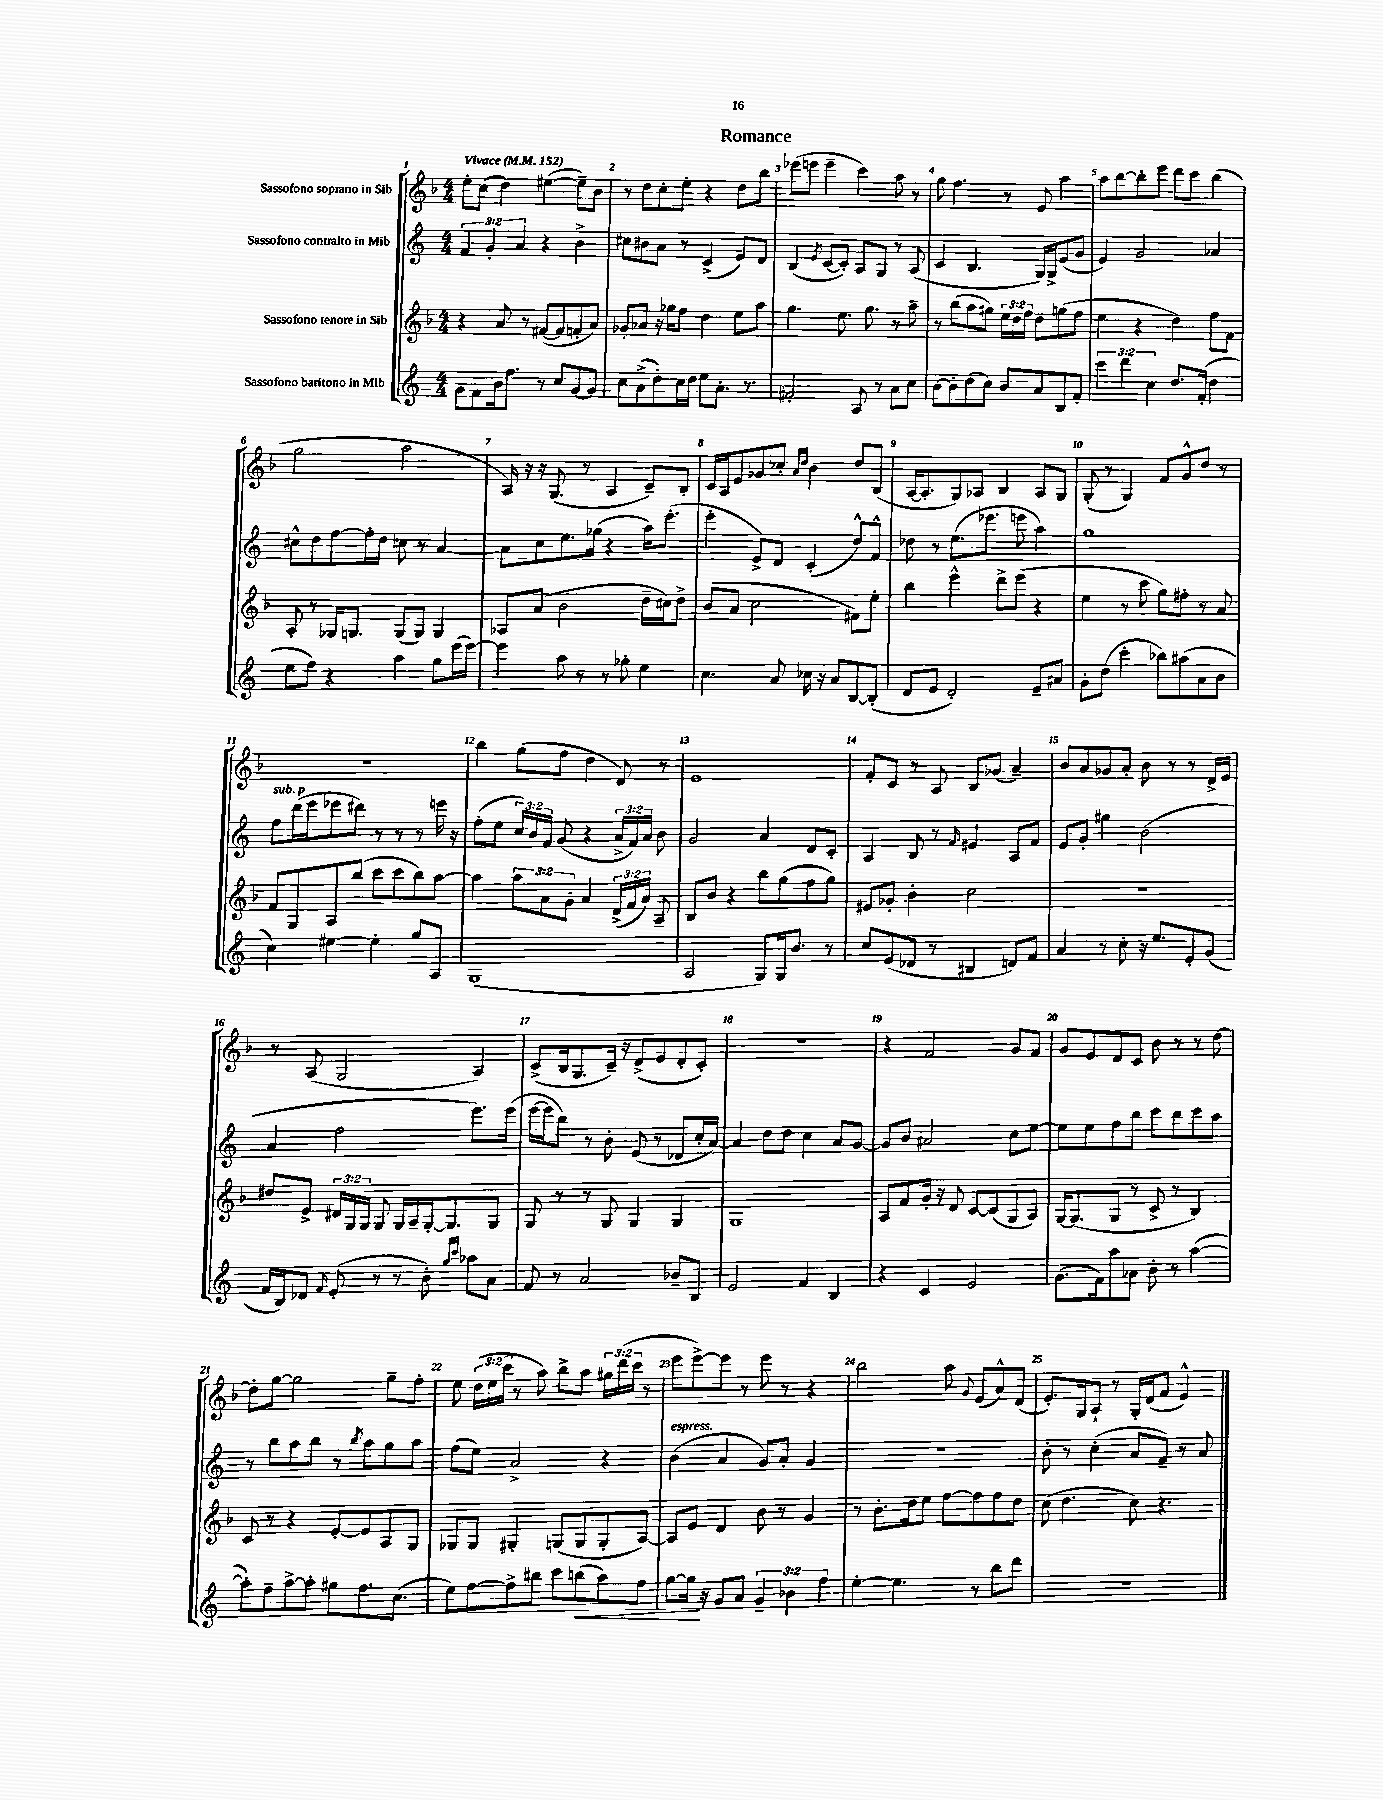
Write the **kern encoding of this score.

**kern	**kern	**kern	**kern
*staff4	*staff3	*staff2	*staff1
*clefG2	*clefG2	*clefG2	*clefG2
*k[]	*k[b-]	*k[]	*k[b-]
*M4/4	*M4/4	*M4/4	*M4/4
*MM152	*MM152	*MM152	*MM152
8g	4r	6f	8ee'
8f	.	.	(8cc
.	.	6g'	.
16b	8a	.	4dd)
8.ff	.	.	.
.	.	6a	.
.	8r	.	.
8r	([8f#	4r	([4ee#
8cc	8f#]	.	.
[8g	8f'	4b^	8ee#~])
8g]	8a)	.	8b-
=	=	=	=
8cc	8g-'	8cc#	8r
(8a^	8a-	8b#	8dd
8dd')	16r	8a	8cc'
.	16gg-	.	.
16cc	8ff	8r	8ee'
16dd	.	.	.
8ee	4dd	(4c^	4r
8.a'	.	.	.
.	8ee	8e)	8dd
8.r	.	.	.
.	8aa	8d	8bb-
=	=	=	=
2f#'	4.gg	(4B	(8eee-
.	.	.	8eee
.	.	8qe	.
.	.	[8c	4eee~
.	8.ee	8c'])	.
8A	.	8A	4ccc)
.	8.gg	.	.
8r	.	8G	.
8a	8r	8r	8aa
8cc	8aa~	(8A	8r
=	=	=	=
[8b	8r	4c	8gg
8b']	(8bb-	.	4.ff
(8dd	8aa	4.B	.
8cc)	8gg#)	.	.
8b	24ee	.	8r
.	24dd	.	.
.	24ff	.	.
8a	8dd	16G)	8e
.	.	16G^	.
8B	(8gg	(8e	4aa
8f'	8ff	8g	.
=	=	=	=
6ccc	4ee	4e)	8aa
.	.	.	[8bb-
6ddd	.	.	.
.	4r	2g	8bb-']
6cc	.	.	.
.	.	.	8eee
8.dd	4dd)	.	8ddd
.	.	.	8ccc
(16f'	.	.	.
4dd	8ff	4a-	(4bb-
.	8f	.	.
=	=	=	=
8ee	8A'	8cc#^^	2gg
8ff)	8r	8dd	.
4r	16G-	[8ff	.
.	8.G	.	.
.	.	16ff']	.
.	.	16dd	.
4aa	(8G	8cc	2aa
.	8G)	8r	.
8gg	4G	[4a	.
(16eee	.	.	.
[16eee)	.	.	.
=	=	=	=
4eee]	8A-	8a]	16A)
.	.	.	16r
.	(8a	8cc	16r
.	.	.	(8.G
8aa	2b-	8.ee	.
8r	.	.	8r
.	.	(16gg-	.
8r	.	4r	4A
8gg-'	.	.	.
4ee	16dd~	16aa)	8c~)
.	16cc#)	(8.eee'	.
.	8dd^	.	8B-'
=	=	=	=
4.cc	(8b-	4eee'	16c
.	.	.	16A
.	8a	.	8e
.	2cc	8e^)	8g-
8a	.	8d	8cc-'
.	.	.	16qqa
.	.	.	16qqdd
16cc-	.	(4c'	4b-
16r	.	.	.
8a	.	.	.
[8B	8f#)	8dd^^)	8dd
(8B']	8ee'	8f^^	(8B-
=	=	=	=
8d	4bb-	8dd-	[16A
.	.	.	8.A']
8e	.	8r	.
2d')	4eee^^	(8.ee	8G)
.	.	.	8A-
.	.	8.eee-	.
.	8ddd^	.	4B-
.	(8eee	8eee	.
8e~	4r	4aa)	8A-
8a#	.	.	8G
=	=	=	=
8g'	4ee	1gg	(8G'
(8dd	.	.	8r
4ccc'	8r	.	4G)
.	8ccc	.	.
8bb-)	8gg)	.	8f
(8aa#	8ff#'	.	8g^^
8a	8r	.	8dd
8b	8a	.	8r
=	=	=	=
4cc)	8f	8ff	1r
.	8G	(16ddd	.
.	.	16eee	.
[4ee#	8A	8eee-	.
.	(8bb-	8ddd#)	.
4ee#']	8ccc	8r	.
.	8ccc	8r	.
8gg	8bb-)	8r	.
8A	[8aa	16eee	.
.	.	16r	.
=	=	=	=
(1G	4aa]	(8ff'	4bb-
.	.	8ee	.
.	12aa	24cc)	(8gg
.	.	24b	.
.	12a	24f	.
.	.	(8g	8ff
.	12g'	.	.
.	4a	4r	4dd
.	(24d^	24a^	8d)
.	24f	24f)	.
.	24a)	24a	.
.	8A~	8b	8r
=	=	=	=
2A	8B-	2g	1e
.	8b-	.	.
.	4r	.	.
8G)	8bb-	4a	.
16G	(8gg	.	.
8.b	.	.	.
.	8ff	8d	.
8r	8gg)	8c'	.
=	=	=	=
8cc	8e#	4A	8f'
(8e	8g-'	.	8c
8d-	4b-'	8B	8r
8r	.	8r	8A
.	.	16qqf	.
4B#	2cc	4e#	8B-
.	.	.	(8g-
8d)	.	8A	4a~)
8f	.	8f	.
=	=	=	=
4a	1r	8e	8b-
.	.	8g'	8a
8r	.	4gg#	8g-
8cc'	.	.	8a'
16r	.	(2b	8b-
8.ee	.	.	.
.	.	.	8r
8e'	.	.	8r
(8g	.	.	16d^
.	.	.	16e
=	=	=	=
16f	8dd#	4a	8r
16B)	.	.	.
8d-	8e^	.	(8A
16qqf	.	.	.
(8e'	24d#	2ff	2G
.	24G	.	.
.	24G	.	.
8r	8G	.	.
8r	16G	.	.
.	16A~	.	.
8b')	[16G'	.	.
.	8.G]	.	.
16qqgg	.	.	.
16qqccc	.	.	.
8aa-	.	8.eee)	4A)
8a	8G	.	.
.	.	(16eee	.
=	=	=	=
8f	8G	[16eee	(8c^
.	.	16eee]	.
8r	8r	8bb)	16B-
.	.	.	8.G
2a	8r	8r	.
.	8G	8b'	16c~)
.	.	.	16r
.	4G	(8e	(8d^
.	.	8r	8e
8b-~	4G	8d-	8d'
8B	.	16cc'	8c')
.	.	[16a)	.
=	=	=	=
2e	1G	4a]	1r
.	.	8dd	.
.	.	8dd	.
4f	.	4cc	.
4B	.	8a	.
.	.	[8g	.
=	=	=	=
4r	8A	8g]	4r
.	8f	8b	.
4c	16g'	2a#	2f
.	16r	.	.
.	8d	.	.
2e	[8c	.	.
.	(8c]	.	.
.	8G	8cc	8g
.	8A)	[8ee	8f
=	=	=	=
(8.g	[16G	8ee]	8g
.	(8.G]	.	.
.	.	8ee	8e
16f)	.	.	.
8aa	8G	8ff	8d
8a-	8r	8bb	8c
8b'	8c^	8ccc	8b-
8r	8r	8bb	8r
([4aa	4B-)	8ccc	8r
.	.	8aa	[8dd
=	=	=	=
8aa'])	8c	8r	8dd']
8ff~	8r	8bb	[8gg
[8aa^	4r	8aa	2gg]
8aa']	.	8bb	.
8gg#	[8e'	8r	.
.	.	8qbb	.
8.ff	8e]	8aa	.
.	8A	8gg	8gg~
(8.cc	.	.	.
.	8G	8aa	8ff'
=	=	=	=
8ee)	8G-	(8ff	8ee
[8ff	8G-	8ee)	(24dd
.	.	.	24ee
.	.	.	24ccc
8ff^]	4G#'	2a^	8r
8bb#	.	.	8aa)
8ccc	(8G	.	8bb-^
(8bb	8G	.	8aa
8aa)	8G'	4r	24gg#
.	.	.	(24ddd
.	.	.	24ccc
8ff	[8A)	.	8r
=	=	=	=
[8gg	8A]	(4b	8eee
16gg]	8e	.	[8eee^)
16r	.	.	.
8g	4d	4a	8eee]
8a	.	.	8r
6g~	8b-	8g)	8eee
.	8r	8a'	8r
6b-	.	.	.
.	4g	4g	4r
6ff	.	.	.
=	=	=	=
[4ee'	8r	1r	2bb-
.	8.b-'	.	.
4.ee]	.	.	.
.	16dd	.	.
.	8ee	.	.
.	[8ff	.	8aa
.	.	.	8qqg
8r	8ff]	.	(8e
8bb	8ff	.	8a^^)
8ddd	8dd	.	(8d
=	=	=	=
1r	(8cc	8b'	8.e')
.	4.dd	8r	.
.	.	.	16G
.	.	(4cc'	8A`
.	.	.	8r
.	8cc)	8a	16G'
.	.	.	(16d
.	4.r	8f~)	8f
.	.	8r	4e^^)
.	.	8a	.
==	==	==	==
*-	*-	*-	*-
